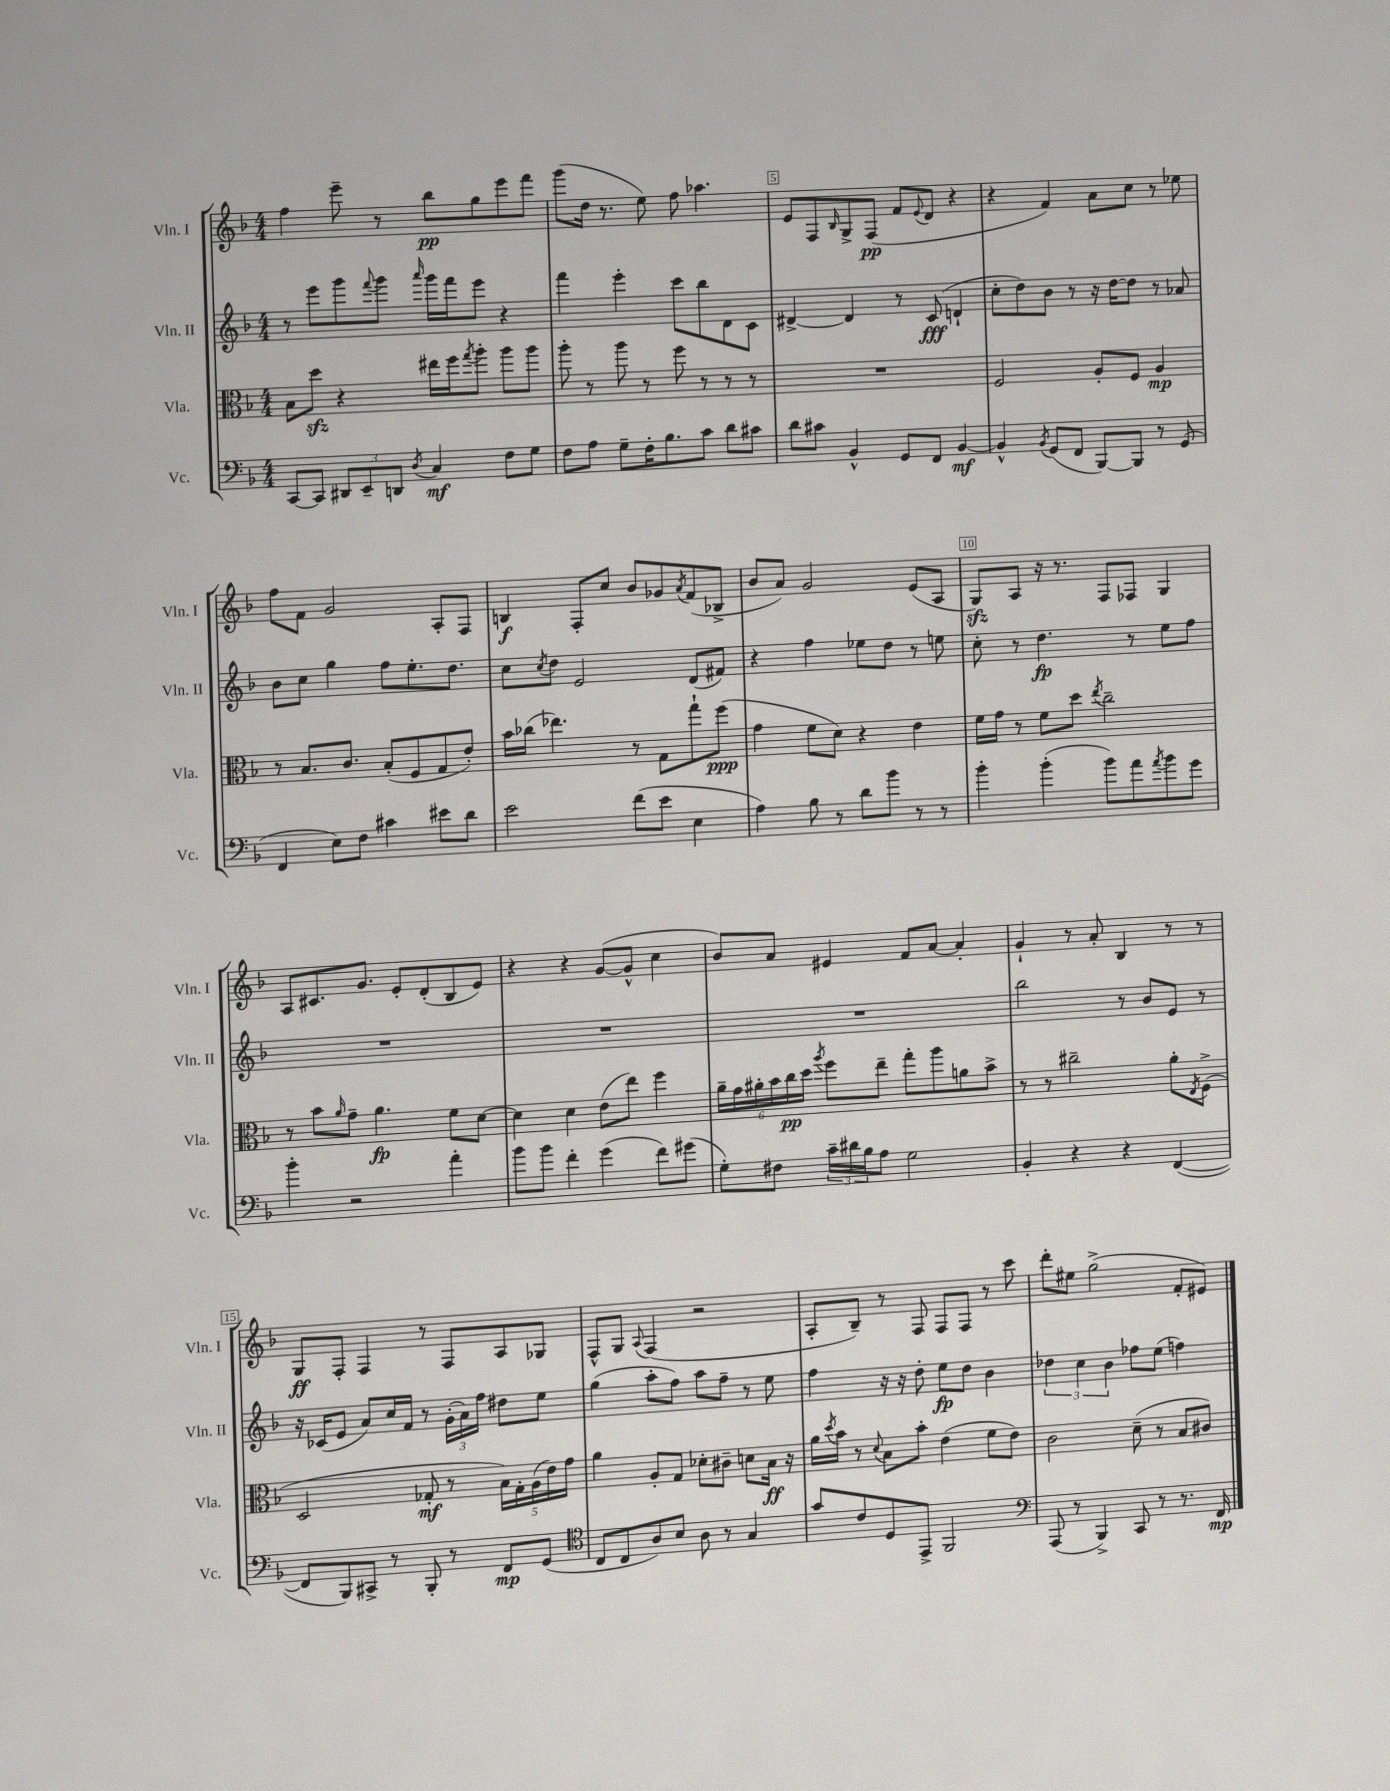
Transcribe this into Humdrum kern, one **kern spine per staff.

**kern	**kern	**kern	**kern
*staff4	*staff3	*staff2	*staff1
*clefF4	*clefC3	*clefG2	*clefG2
*k[b-]	*k[b-]	*k[b-]	*k[b-]
*M4/4	*M4/4	*M4/4	*M4/4
[8CC	8B-	8r	4ff
8CC]	8dd	8eee	.
12DD#	4r	8ggg	8eee~
12EE~	.	.	.
.	.	8qqfff	.
.	.	8ggg	8r
12DD	.	.	.
8qD	.	16qqaaa	.
4C	16ee#	16ggg	8bb-
.	16ff	16fff	.
.	8qgg	.	.
.	8aa'	8eee	8gg
8F	8aa	4r	8eee
8G	8aa	.	8fff
=	=	=	=
8F	8aa'	4fff	(8ggg
8A	8r	.	16dd
.	.	.	8.r
8G~	8aa	4eee'	.
16F'	8r	.	8ee)
8.B-	.	.	.
.	8ff	8ccc	8ff
8c	8r	8bb-	4.aa-
8d	8r	8d	.
8c#	8r	8c	.
=	=	=	=
8d	1r	[4d#^	8e
8c#	.	.	8F
.	.	.	16qqB-
4BB-^^	.	4d#]	8G^
.	.	.	(8F
8GG	.	8r	8f
.	.	.	8qqe
8FF	.	(8c	8d
[4BB-	.	4d`	4r
=	=	=	=
4BB-^^]	2F	8cc'	4r
.	.	8dd)	.
8qBB-	.	.	.
(8GG	.	8b-	4f)
8FF	.	8r	.
[8BBB-)	8A'	16r	8a
.	.	[16dd	.
8BBB-]	8F	8dd]	8cc
8r	4A	8r	8r
(8GG	.	8a-	8ee-
=	=	=	=
4FF	8r	8b-	8ff
.	8.B-	8cc	8f
8E)	.	4gg	2g
.	8.c	.	.
8F	.	.	.
4c#	(8B-'	8ff	.
.	8F	8.ee'	.
8e#	8G	.	8A'
.	.	8.dd	.
8d	8e')	.	8F
=	=	=	=
2e	16b-	8cc	4B
.	(16cc-	.	.
.	.	8qcc	.
.	4.ee-)	8dd	.
.	.	2e	8F'
.	.	.	8cc
(8f	8r	.	8b-
8e	8G	.	8g-
.	.	.	8qa
4E	8gg`	(8d	(8f
.	(8ff	8f#)	8B-^
=	=	=	=
4A)	4g	4r	8b-
.	.	.	8a)
8B-	8f	4ff	2g
8r	8d)	.	.
8d	4r	8ee-	.
8b-	.	8dd	.
8r	4e	8r	(8e
8r	.	8ee	8A
=	=	=	=
4b-'	16f	8cc'	8G)
.	16g	.	.
.	8r	8r	8A
(4b-'	8f	4.dd	16r
.	.	.	8.r
.	8dd	.	.
.	8qee	.	.
8b-)	2cc~	.	8F
8a	.	8r	8F-
8qa	.	.	.
8b-	.	8ee	4G
8g	.	8ff	.
=	=	=	=
4b-'	8r	1r	8A
.	8b-	.	8.c#
.	16qqa	.	.
2r	8g~	.	.
.	.	.	8.g
.	4.a	.	.
.	.	.	8e'
.	.	.	(8d'
4a'	8f	.	8B-
.	[8d	.	8e)
=	=	=	=
8b-	4d]	1r	4r
8b-	.	.	.
4f'	4d	.	4r
(4g	(8e	.	([8g
.	8ee)	.	8g^^]
8f)	4ff	.	4cc
(8g#	.	.	.
=	=	=	=
8G')	24a~	1r	8b-)
.	24g	.	.
.	24a#'	.	.
8F#	24b-	.	8a
.	24cc	.	.
.	24dd	.	.
.	8qaa	.	.
24c~	8ff	.	4e#
24d#	.	.	.
24B-	.	.	.
8A	8ee~	.	.
2G	8gg'	.	8f
.	8aa	.	[8a
.	8a	.	4a']
.	8b-^	.	.
=	=	=	=
4BB-'	8r	2bb-	4g`
.	8r	.	.
4r	2cc#~	.	8r
.	.	.	8a'
4r	.	8r	4B-
.	.	8b-	.
([4FF	8a'	8e	8r
.	8qE	.	.
.	(8F^	8r	8r
=	=	=	=
8FF]	2D	16r	8G
.	.	(16c-	.
8BBB-)	.	8e	8F'
8CC#^	.	8a)	4F
8r	.	16cc	.
.	.	16f	.
8BBB-'	8G-'	8r	8r
8r	8r	(24g'	8F
.	.	24a)	.
.	.	24ff	.
8FF	20B-)	8dd#	8A
.	20G-'	.	.
.	(20A	.	.
(8GG	.	8ee	8G-
.	20e)	.	.
.	20g	.	.
=	=	=	=
*clefC4	*	*	*
8C	4a	(4gg	8F^^
8C	.	.	8G
.	.	.	8qqA
8A)	8A'	8aa'	(4F
8B-	8G	8ff)	.
8A	8d-'	8aa	2r
8r	8c#~	8ff~	.
4G	8d	8r	.
.	16B-	8ee	.
.	16r	.	.
=	=	=	=
8g	16a	4ff	8A'
.	8qdd	.	.
.	16b-	.	.
8c	8r	.	8B-~)
.	8qqd	.	.
8D	8B-	16r	8r
.	.	16r	.
8EE^	8b-'	8dd'	8F
2FF	(4e	8ee	8F
.	.	8dd	8F
.	8f	4b-	8r
.	8e)	.	8ccc
=	=	=	=
*clefF4	*	*	*
(8AAA	2c	6dd-	8ddd'
8r	.	.	8ee#
.	.	6cc	.
4BBB-^)	.	.	(2gg^
.	.	6b-	.
8CC	(8d~	8ff-	.
8r	8r	(8ee	.
8.r	8B-	4ff)	8f'
.	8c#)	.	8e#)
16FF	.	.	.
==	==	==	==
*-	*-	*-	*-
